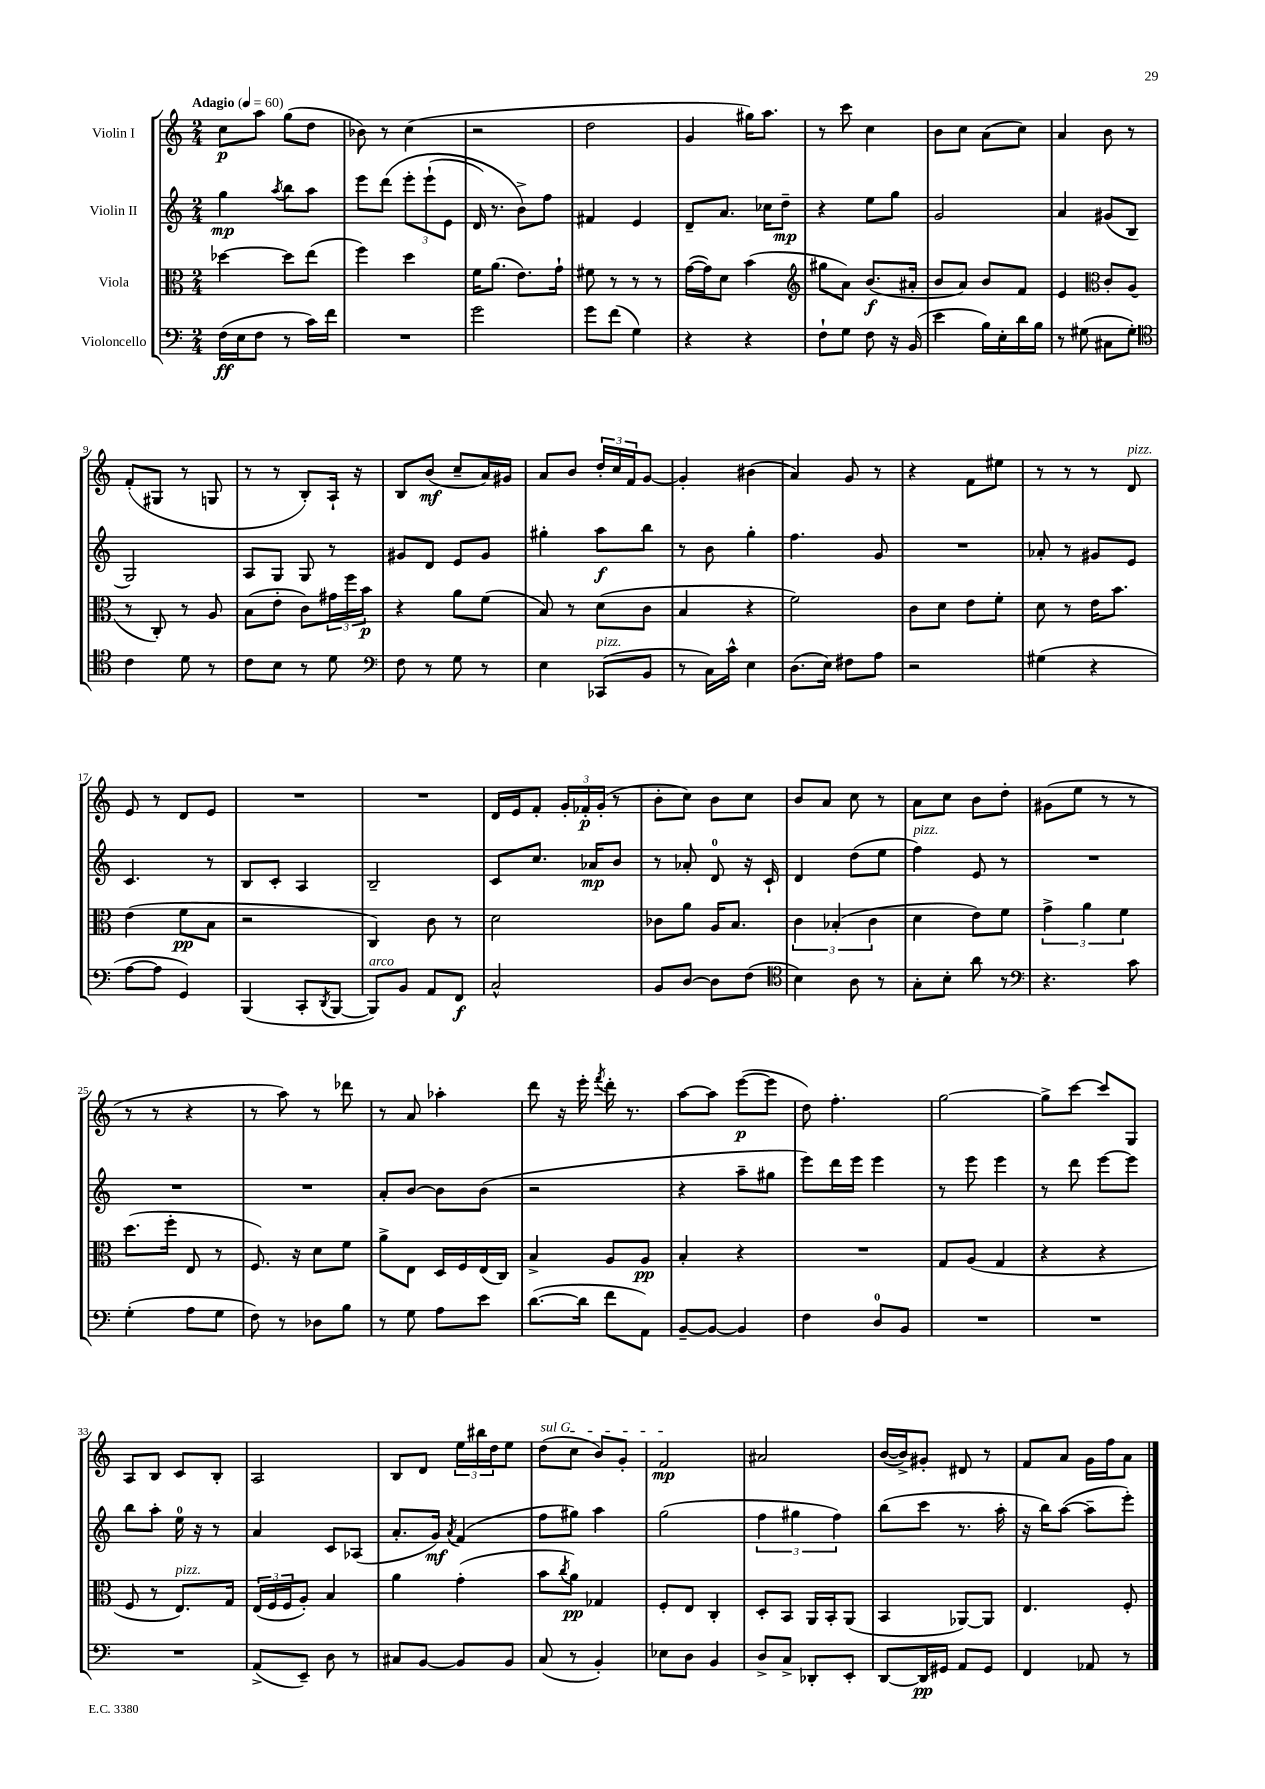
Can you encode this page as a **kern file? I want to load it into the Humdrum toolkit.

**kern	**kern	**kern	**kern
*staff4	*staff3	*staff2	*staff1
*clefF4	*clefC3	*clefG2	*clefG2
*k[]	*k[]	*k[]	*k[]
*M2/4	*M2/4	*M2/4	*M2/4
*MM60	*MM60	*MM60	*MM60
(16F	[4dd-	4gg	8cc
16E	.	.	.
8F	.	.	8aa
.	.	8qaa	.
8r	8dd-]	8bb	(8gg
16c)	(8ee	8aa	8dd
16f	.	.	.
=	=	=	=
2r	4ff)	8eee	8b-)
.	.	&(8ddd	8r
.	4dd	12eee'	(4cc
.	.	(12eee`	.
.	.	12e	.
=	=	=	=
2g	16f	16d)	2r
.	(8.a	8.r	.
.	8.e)	8b^&)	.
.	.	8ff	.
.	16g`	.	.
=	=	=	=
8g	8f#	4f#	2dd
(8f	8r	.	.
4G)	8r	4e	.
.	8r	.	.
=	=	=	=
4r	([16g	8d~	4g
.	16g])	.	.
.	8d	8.a	.
4r	(4b	.	16gg#)
.	.	16cc-	8.aa
.	.	8dd~	.
=	=	=	=
*	*clefG2	*	*
8F`	8gg#	4r	8r
8G	8a)	.	8ccc
8F	(8.b	8ee	4cc
16r	.	8gg	.
(16BB	16a#'	.	.
=	=	=	=
4e	8b	2g	8b
.	8a)	.	8cc
16B)	8b	.	(8a
16E'	.	.	.
16d	8f	.	8cc)
16B	.	.	.
=	=	=	=
8r	4e	4a	4a
(8G#	.	.	.
*	*clefC3	*	*
8C#	8c'	(8g#	8b
8G#')	(8A	8B	8r
=	=	=	=
*clefC4	*	*	*
4c	8r	2G)	(8f'
.	8C')	.	8G#
8d	8r	.	8r
8r	8A	.	8G
=	=	=	=
8c	(8B	8A	8r
8B	8e'	8G	8r
8r	8c)	8G	8B')
8d	24g#	8r	16A`
.	24ff	.	.
.	.	.	16r
.	24b	.	.
=	=	=	=
*clefF4	*	*	*
8F	4r	8g#	8B
8r	.	8d	(8b
8G	8a	8e	8cc~
8r	(8f	8g#	16a)
.	.	.	16g#
=	=	=	=
4E	8B)	4gg#'	8a
.	8r	.	8b
(8CC-	(8d	8aa	24dd'
.	.	.	24cc
.	.	.	24f
8BB	8c	8bb	[8g
=	=	=	=
8r	4B	8r	4g']
16C)	.	8b	.
16c^^	.	.	.
4E	4r	4gg'	(4b#
=	=	=	=
(8.D	2f)	4.ff	4a)
16E)	.	.	.
8F#	.	.	8g
8A	.	8g	8r
=	=	=	=
2r	8c	2r	4r
.	8d	.	.
.	8e	.	8f
.	8f'	.	8ee#
=	=	=	=
(4G#	8d	8a-'	8r
.	8r	8r	8r
4r	16e	8g#	8r
.	8.b	.	.
.	.	8e	8d
=	=	=	=
[8A	(4e	4.c	8e
8A]	.	.	8r
4GG)	8f	.	8d
.	8B	8r	8e
=	=	=	=
(4BBB	2r	8B	2r
.	.	8c'	.
8CC'	.	4A	.
8qDD	.	.	.
[8BBB	.	.	.
=	=	=	=
8BBB])	4C)	2B~	2r
8BB	.	.	.
8AA	8c	.	.
8FF	8r	.	.
=	=	=	=
2C^^	2d	8c	16d
.	.	.	16e
.	.	8.cc	8f'
.	.	.	24g'
.	.	.	24f-'
.	.	16a-	.
.	.	.	(24g'
.	.	8b	8r
=	=	=	=
8BB	8c-	8r	8b'
[8D	8a	8a-'	8cc)
8D]	16A	8d	8b
.	8.B	.	.
(8F	.	16r	8cc
.	.	16c`	.
=	=	=	=
*clefC4	*	*	*
4B)	6c	4d	8b
.	.	.	8a
.	(6B-'	.	.
8A	.	(8dd	8cc
.	6c	.	.
8r	.	8ee	8r
=	=	=	=
8G'	4d	4ff)	8a
8B'	.	.	8cc
8a	8e)	8e	8b
8r	8f	8r	8dd'
=	=	=	=
*clefF4	*	*	*
4.r	6g^	2r	(8g#
.	.	.	8ee
.	6a	.	.
.	.	.	8r
.	6f	.	.
8c	.	.	8r
=	=	=	=
(4G'	(8.dd	2r	8r
.	.	.	8r
.	16ff'	.	.
8A	8E	.	4r
8G	8r	.	.
=	=	=	=
8F)	8.F)	2r	8r
8r	.	.	8aa)
.	16r	.	.
8D-	8d	.	8r
8B	8f	.	8ddd-
=	=	=	=
8r	8a^	8a'	8r
8G	8E	[8b	8a
8A	16D	8b]	4aa-'
.	16F	.	.
8e	(16E	(8b	.
.	16C)	.	.
=	=	=	=
([8.d	4B^	2r	8ddd
.	.	.	16r
16d]	.	.	16eee'
.	.	.	8qfff
8f	8A	.	16ddd'
.	.	.	8.r
8AA)	8A	.	.
=	=	=	=
[8BB~	4B'	4r	[8aa
8BB_	.	.	8aa]
4BB]	4r	8aa~	([8eee
.	.	8gg#	8eee]
=	=	=	=
4F	2r	8eee)	8dd)
.	.	16ddd	4.ff'
.	.	16eee	.
8D	.	4eee	.
8BB	.	.	.
=	=	=	=
2r	8G	8r	[2gg
.	(8A	8eee	.
.	4G	4eee	.
=	=	=	=
2r	4r	8r	8gg^]
.	.	8ddd	[8ccc
.	4r	[8eee	8ccc]
.	.	8eee]	8G
=	=	=	=
2r	8F	8bb	8A
.	8r	8aa'	8B
.	8.E)	16ee	8c
.	.	16r	.
.	.	8r	8B'
.	16G	.	.
=	=	=	=
(8AA^	(24E	4a	2A
.	24F	.	.
.	24F	.	.
8EE~)	8A')	.	.
8D	4B	8c	.
8r	.	(8A-	.
=	=	=	=
8C#	4a	8.a'	8B
[8BB	.	.	8d
.	.	16g)	.
.	.	8qa	.
8BB]	(4g'	(4f	24ee
.	.	.	24bb#
.	.	.	24dd
8BB	.	.	8ee
=	=	=	=
(8C	8b	8ff	(8dd
.	8qcc	.	.
8r	8a)	8gg#)	8cc
4BB')	4G-	4aa	8b)
.	.	.	8g'
=	=	=	=
8E-	8F'	(2gg	2f
8D	8E	.	.
4BB	4C'	.	.
=	=	=	=
8D^	8D'	6ff	2a#
8C^	8BB	.	.
.	.	6gg#	.
8DD-'	16AA	.	.
.	16BB'	.	.
.	.	6ff)	.
8EE'	(8AA	.	.
=	=	=	=
[8DD	4BB	(8bb	([16b
.	.	.	16b^])
16DD]	.	8ccc	8g#'
16GG#	.	.	.
8AA	[8AA-)	8.r	8d#
8GG#	8AA-]	.	8r
.	.	16aa'	.
=	=	=	=
4FF	4.E	16r	8f
.	.	16bb)	.
.	.	([8aa	8a
8AA-	.	8aa~]	16g
.	.	.	16ff
8r	8F'	8eee')	8a
==	==	==	==
*-	*-	*-	*-
